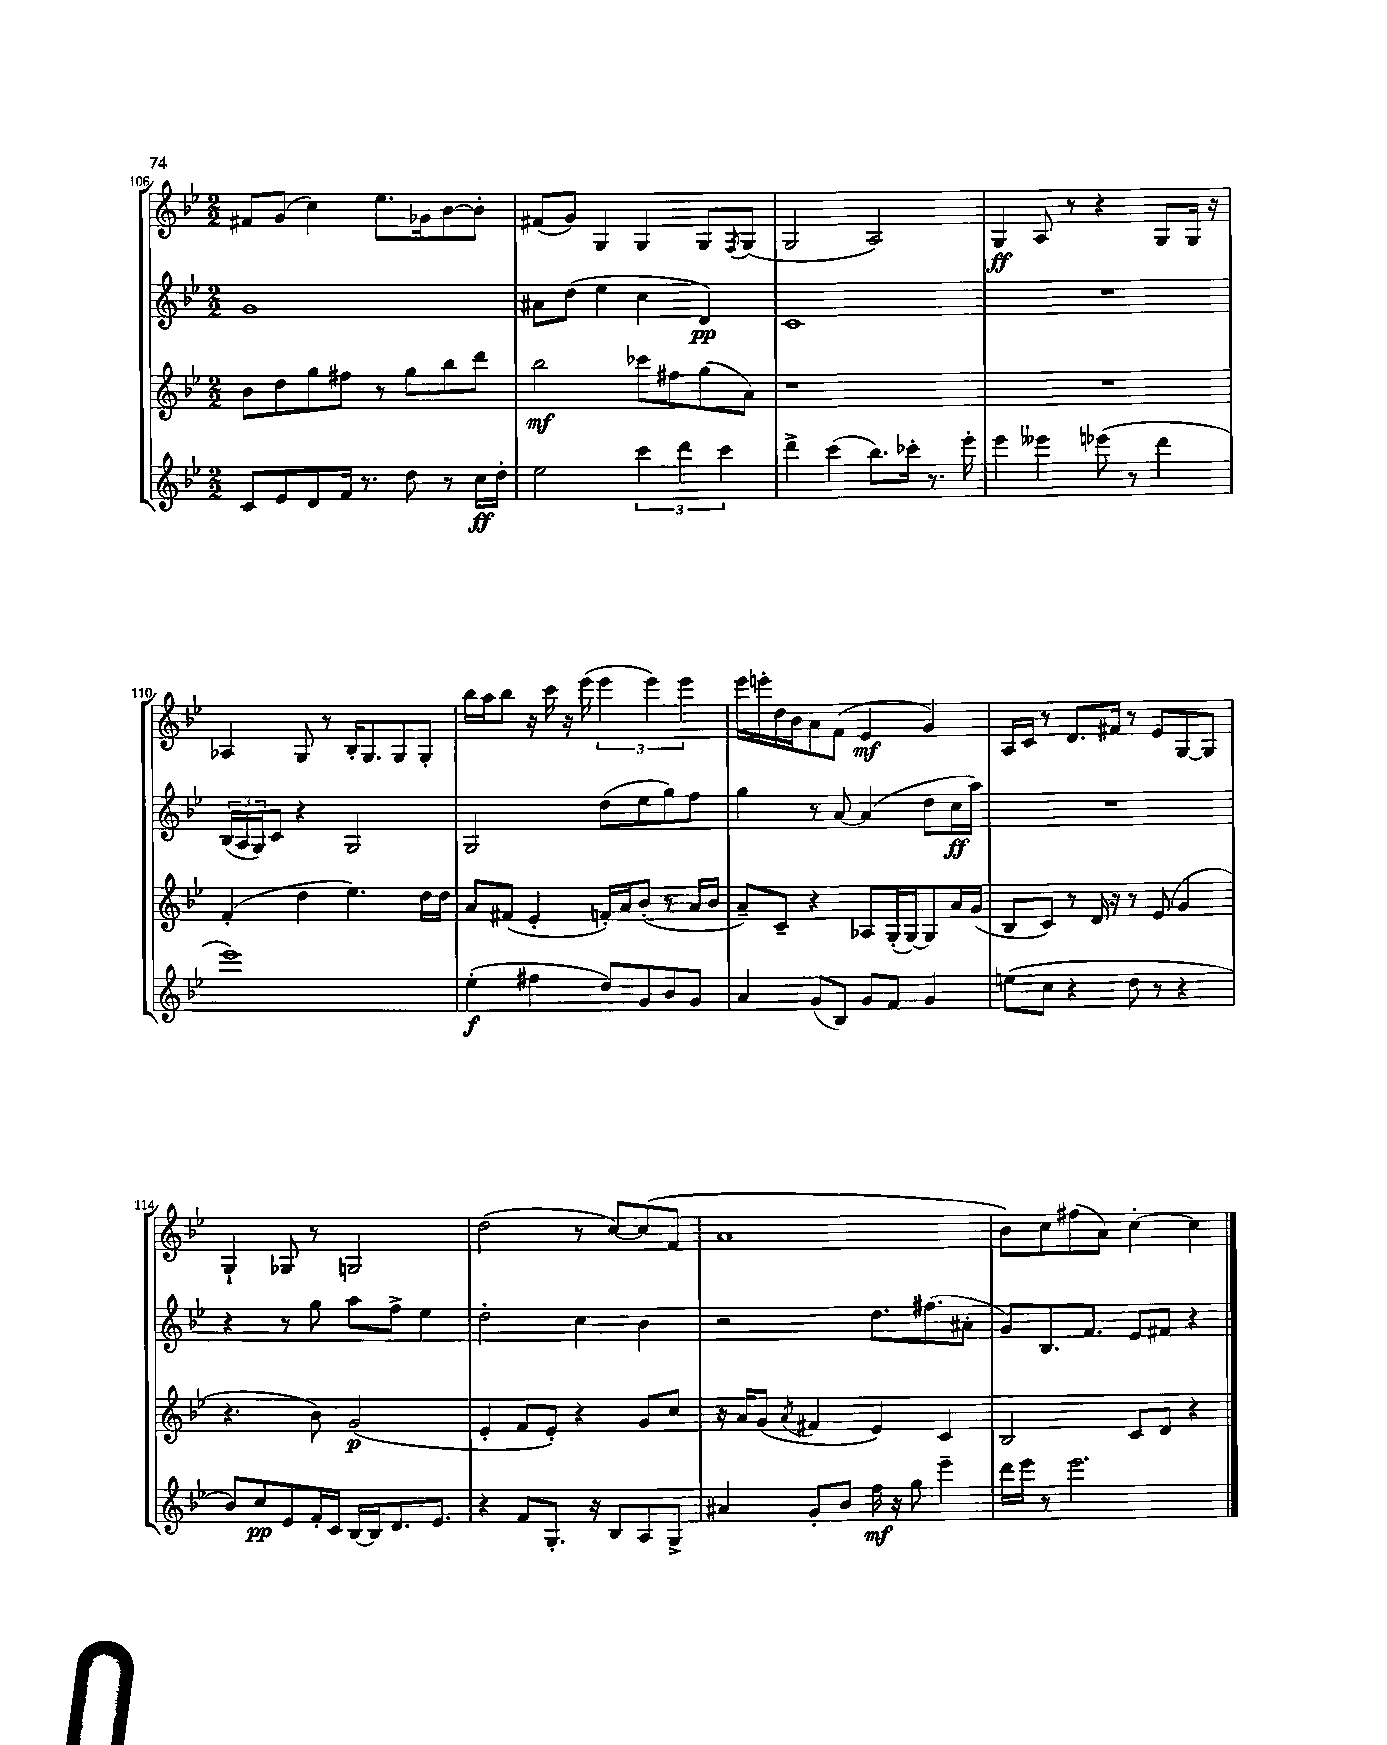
<<
\new StaffGroup <<
\new Staff = "s0" {
    \clef treble \key bes \major \numericTimeSignature \time 2/2
    fis'8 g'8( c''4) ees''8. ges'16 bes'8~ bes'8-. |
    fis'8( g'8) g4 g4 g8 \acciaccatura { f8 } g8( |
    g2 a2) |
    g4\ff a8 r8 r4 g8 g16 r16 |
    aes4 g8 r8 bes16-. g8. g8 g8-. |
    bes''16 a''16 bes''8 r16 c'''16 r16 ees'''16( \tuplet 3/2 { ees'''4 ees'''4) ees'''4 } |
    ees'''16 e'''16-. d''16 bes'16 a'8 f'8( ees'4\mf g'4) |
    a16 c'16 r8 d'8. fis'16 r8 ees'8 g8~ g8 |
    g4-! ges8 r8 g2 |
    d''2( r8 c''8~) c''8( f'8 |
    a'1 |
    bes'8) c''8 fis''8( a'8) c''4~-. c''4 \bar "|." |
}
\new Staff = "s1" {
    \clef treble \key bes \major \numericTimeSignature \time 2/2
    g'1 |
    ais'8 d''8( ees''4 c''4 d'4\pp) |
    c'1 |
    R1 |
    \tuplet 3/2 { bes16( a16 g16) } c'8 r4 g2 |
    g2 d''8( ees''8 g''8) f''8 |
    g''4 r8 a'8~ a'4( d''8 c''16\ff a''16) |
    R1 |
    r4 r8 g''8 a''8 f''8-> ees''4 |
    d''2-. c''4 bes'4 |
    r2 d''8. fis''8.( ais'8-. |
    g'8) bes8. f'8. ees'8 fis'8 r4 \bar "|." |
}
\new Staff = "s2" {
    \clef treble \key bes \major \numericTimeSignature \time 2/2
    bes'8 d''8 g''8 fis''8 r8 g''8 bes''8 d'''8 |
    bes''2\mf ces'''8 fis''8 g''8( a'8) |
    r1 |
    R1 |
    f'4-.( d''4 ees''4.) d''16 d''16 |
    a'8 fis'8( ees'4-. f'16-.) a'16 bes'8-.( r8 a'16 bes'16 |
    a'8--) c'8-- r4 aes8 g16-.( g16~) g8 a'16 g'16( |
    bes8 c'8) r8 d'16 r16 r8 ees'8( g'4 |
    r4. bes'8) g'2\p( |
    ees'4-. f'8 ees'8-.) r4 g'8 c''8 |
    r16 a'16 g'8( \acciaccatura { a'8 } fis'4 ees'4) c'4 |
    bes2 c'8 d'8 r4 \bar "|." |
}
\new Staff = "s3" {
    \clef treble \key bes \major \numericTimeSignature \time 2/2
    c'8 ees'8 d'8 f'16 r8. d''8 r8 c''16\ff d''16-. |
    ees''2 \tuplet 3/2 { c'''4 d'''4 c'''4 } |
    d'''4-> c'''4( bes''8.) ces'''16-. r8. ees'''16-. |
    ees'''4 eeses'''4 ees'''8( r8 d'''4 |
    ees'''1) |
    ees''4-.\f( fis''4 d''8) g'8 bes'8 g'8 |
    a'4 g'8( bes8) g'8 f'8 g'4 |
    e''8( c''8 r4 d''8 r8 r4 |
    bes'8) c''8\pp ees'8 f'16-. c'16 bes16~ bes16 d'8. ees'8. |
    r4 f'8 g8.-. r16 bes8 a8 g8-> |
    ais'4 g'8-. bes'8 f''16\mf r16 g''8 ees'''4-- |
    d'''16 ees'''16 r8 ees'''2. \bar "|." |
}
>>
>>
\layout { \context { \Score currentBarNumber = #106 } }
